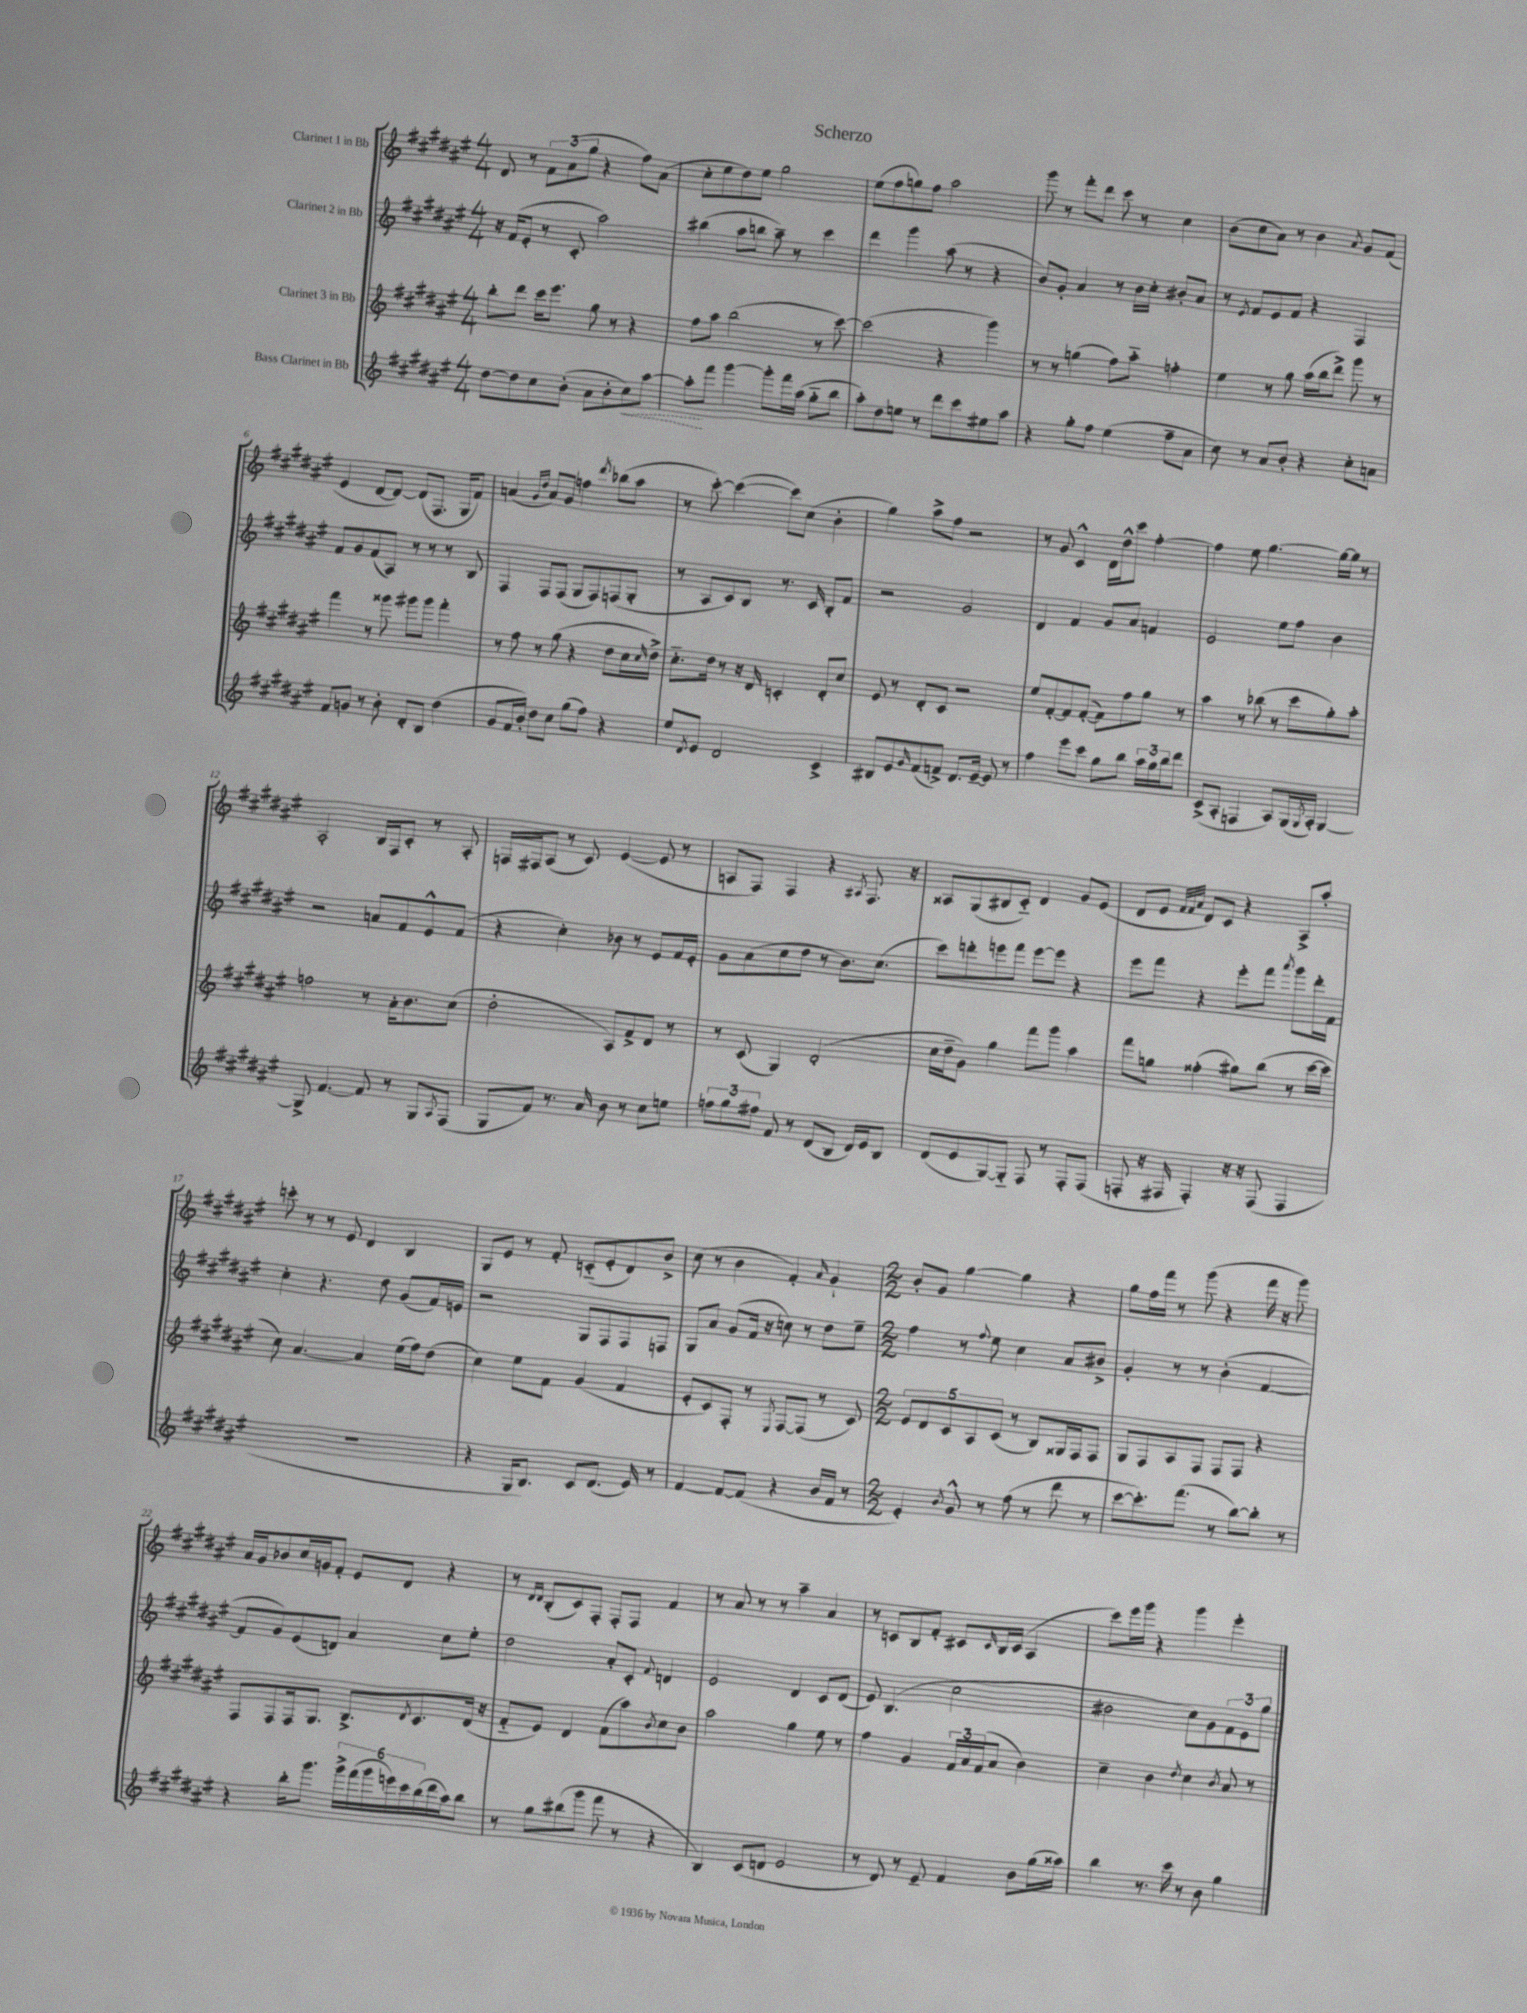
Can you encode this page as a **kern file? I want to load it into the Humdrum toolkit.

**kern	**dynam	**kern	**kern	**kern
*part4	*part4	*part3	*part2	*part1
*staff4	*staff4	*staff3	*staff2	*staff1
*I"Bass Clarinet in Bb	*	*I"Clarinet 3 in Bb	*I"Clarinet 2 in Bb	*I"Clarinet 1 in Bb
*clefG2	*	*clefG2	*clefG2	*clefG2
*k[f#c#g#d#a#e#]	*	*k[f#c#g#d#a#e#]	*k[f#c#g#d#a#e#]	*k[f#c#g#d#a#e#]
*M4/4	*	*M4/4	*M4/4	*M4/4
=1	=1	=1	=1	=1
[8dd#\L	.	8bb'\L	16r	8d#/
.	.	.	(16f#/KL	.
8dd#\]	.	8ddd#\J	8e#'/J	8r
8cc#\	.	16ccc#\KL	8r	12f#\L
.	.	8.eee#\J	.	.
.	.	.	.	(12a#\
(8b'\J	.	.	8c#'/	.
.	.	.	.	12gg#\J
8a#\L	.	8gg#\	2aa#\)	4r
8b'\	.	8r	.	.
!	!LO:HP:b	!	!	!
8cc#\)	<	4r	.	8ff#\L)
[8aa#\J	.	.	.	(8a#\J
=2	=2	=2	=2	=2
8aa#'\L]	.	8ff#\L	(4bb#X\	8cc#'\L
8fff#\J	[	8aa#\J	.	8ee#\
[4ggg#\	.	(2bb\	8aa#\L	8dd#\)
.	.	.	8bbn\J	8ee#\J
8ggg#'\L]	.	.	8aa#~\)	2gg#\
16fff#\L	.	.	8r	.
(16aa#\JJ	.	.	.	.
8gg#\L	.	8r	4ccc#\	.
8bb\J	.	[8ccc#\)	.	.
=3	=3	=3	=3	=3
8aa#'\L)	.	(2ccc#\]	4ddd#\	(8ee#\L
8dd#\	.	.	.	8ff#\
8een\J	.	.	4ggg#\	8ggn\)
8r	.	.	.	8ff#\J
8ddd#\L	.	4r	(8aa#\	2aa#\
8ccc#\	.	.	8r	.
8ee#X\	.	4ggg#\)	4r	.
8aa#\J	.	.	.	.
=4	=4	=4	=4	=4
4r	.	8r	8b/L)	8ggg#\
.	.	8r	8g#'/J	8r
8gg#'\L	.	(4ggn\	4a#/	8fff#'\L
8ff#\J	.	.	.	8ddd#\J
(4ee#\	.	8ff#\L)	8r	8ccc#\
.	.	8aa#\J	16b\LL	8r
.	.	.	16cc#'\JJ	.
8ff#~\L	.	4ffn'\	8b#X'/L	4cc#\
8a#\J	.	.	8a#/J	.
=5	=5	=5	=5	=5
8cc#\)	.	4ee#\	8r	(8b\L
.	.	.	8qe#/	.
8r	.	.	8f#/L	8cc#\
8a#/L	.	8r	8e#/	8a#\J)
8b'/J	.	8gg#\	8f#/J	8r
4r	.	(16aa#\LL	4r	4b\
.	.	16bb\J	.	.
.	.	8ddd#^\J)	.	.
.	.	.	.	8qa#/
8cc#'\L	.	8ggg#\	4F#/	8g#/L
8an\J	.	8r	.	(8f#/J
!!LO:LB:g=z
=6	=6	=6	=6	=6
8f#/L	.	4fff#\	8f#/L	4e#/
8gn/J	.	.	8g#/	.
8r	.	8r	(8f#/	[8d#/L
8b'\	.	8ggg##X\	8A#/J)	8d#/J_)
8d#'/L	.	8ggg#X\L	8r	(8d#/L]
8B/J	.	8ggg#\J	8r	8.F#/J
(4dd#\	.	4fff#'\	8r	.
.	.	.	.	16G#/KL
.	.	.	8B/	8f#/J)
=7	=7	=7	=7	=7
8g#/L	.	8r	4F#/	(4an/
16f#/L	.	8ff#\	.	.
16b'/JJ)	.	.	.	.
.	.	.	.	16qqg#/LL
.	.	.	.	16qqdd#/JJ
8dd#\L	.	8r	8F#/L	8a/L)
8cc#\J	.	(8gg#\	(8F#/J	8g#/J
(8gg#\L	.	4r	8G#/L	4ffn\
8ff#\J)	.	.	8F#/)	.
.	.	.	.	8qddd#/
4r	.	8dd#\L	(8Fn/	(8bb-X\L
.	.	16cc#\L	8G#'/J	8aa#\J
.	.	16qqcc#/	.	.
.	.	16dd#^\JJ)	.	.
=8	=8	=8	=8	=8
8ee#/L	.	8.cc#\L	8r	8r
8qd#/	.	.	.	.
8e#/J	.	.	8A#/L	[8ccc#'\)
.	.	16dd#\Jk	.	.
2d#/	.	8r	8c#/)	(4ccc#\_
.	.	16r	8B/J	.
.	.	16d#/	.	.
.	.	4cn'/	8.r	8ccc#\L])
.	.	.	.	(8cc#\J
.	.	.	16c#/	.
4c#^/	.	8d#'/L	8B'/L	4b'\
.	.	8cc#/J	8f#/J	.
=9	=9	=9	=9	=9
8B#X/L	.	8e#/	2r	4gg#\)
8e#/	.	8r	.	.
16qqg#/	.	.	.	.
(8f#/	.	8d#'/L	.	8aa#^\L
8fn^/J)	.	8c#/J	.	8ff#\J
8.d#/L	.	2r	2g#/	2r
[16e#~/Jk	.	.	.	.
8e#/]	.	.	.	.
8r	.	.	.	.
=10	=10	=10	=10	=10
4ff#\	.	8ee#/L	4d#/	8r
.	.	[8f#'/	.	8g#/
8eee#\L	.	8f#/]	4f#/	4c#^^/
8ccc#\J	.	([8f#'/J	.	.
8gg#\L	.	8f#\L])	8g#/L	16d#\LL
.	.	.	.	16dd#^^\J
8bb\J	.	8ff#\	8a#/J	8ccc#\J
24aa#\LL	.	8gg#\J	4fn/	[4ff#'\
24gg#\	.	.	.	.
24bb\J	.	.	.	.
8ddd#\J	.	8r	.	.
=11	=11	=11	=11	=11
(8c#^/L	.	4aa#\	2e#/	4ff#\]
8A#'/J	.	.	.	.
4Fn/	.	8r	.	8ee#\
.	.	(8bb-X\	.	[4.gg#\
8A#/L)	.	8r	8ee#\L	.
(16G#/L	.	8ccc#\L	8ff#\J	.
8qG#/	.	.	.	.
16A#'/JJ)	.	.	.	.
[4G#/	.	8gg#'\)	4b\	16gg#\LL_
.	.	.	.	16gg#\JJ]
.	.	8aa#'\J	.	8r
!!LO:LB:g=z
=12	=12	=12	=12	=12
8G#^/]	.	2ffn\	2r	2A#'/
[4.f#/	.	.	.	.
8f#/]	.	8r	8an/L	16B/LL
.	.	.	.	16F#/J
8r	.	16a#'\KL	8f#/	8c#'/J
.	.	8.b\	.	.
8G#/L	.	.	8e#^^/	8r
8qA#/	.	.	.	.
(8F#/J	.	(8cc#\J	(8f#/J	8A#'/
=13	=13	=13	=13	=13
8G#/L	.	2dd#'\	4r	16Fn/LL
.	.	.	.	16F#X/J
8f#/J)	.	.	.	(8A#/J
8.r	.	.	4cc#'\)	8r
.	.	.	.	8c#/)
16a#/	.	.	.	.
8b\	.	8A#/L)	8b-X\	([4e#/
8r	.	8f#^/	8r	.
8cc#\L	.	8d#/J	8e#/L	8e#/]
8een\J	.	8r	16f#/L	8r
.	.	.	16e#'/JJ	.
=14	=14	=14	=14	=14
12ffn\L	.	8r	8g#\L	8An/L
12gg#\	.	.	.	.
.	.	(8c#/	(8a#\	8F#/J)
12ff#X\J	.	.	.	.
8f#/	.	4G#/)	8cc#\	4F#/
8r	.	.	8dd#\J	.
(8d#/L	.	(2d#'/	8r	4r
8B/J	.	.	8.b\L)	.
.	.	.	.	8qA#X/
16d#/LL)	.	.	.	8.F#/
16e#/J	.	.	(8.cc#\J	.
8B/J	.	.	.	.
.	.	.	.	16r
=15	=15	=15	=15	=15
(8d#/L	.	16cc#\LL	8ccc#\L)	8A##X/L
.	.	16dd#~\J	.	.
8e#/	.	8g#\J)	8dddn'\	(8G#/
[8G#/)	.	4gg#\	8eeen\	8B#X/
8G#/J]	.	.	8fff#\J	8c#/J)
8F#/	.	8fff#\L	[8eee\L	4d#/
8r	.	8ggg#\J	8eee\J]	.
8F#'/L	.	4aa#\	4r	8g#/L
(8F#/J	.	.	.	(8e#/J
=16	=16	=16	=16	=16
8Fn'/	.	8fff#\L	8eee#\L	8d#/L
16r	.	8ggn\J	8fff#\J	8e#/J
16F#X/	.	.	.	.
.	.	.	.	32qqf#/LLL
.	.	.	.	32qqf#/
.	.	.	.	32qqa#/JJJ
4F#'/)	.	(4ff##X'\	4r	8d#/L)
.	.	.	.	8c#/J
16r	.	8gg#X\L)	8eee#'\L	4r
16r	.	.	.	.
(8F#/	.	(8bb\J	8fff#\J	.
.	.	.	8qaaa#/	.
4F#/	.	8r	8ggg#\L	8A#^/L
.	.	[16ccc#\LL	16ddd#'\L	8aa#'/J
.	.	16ccc#\JJ]	16f#\JJ	.
!!LO:LB:g=z
=17	=17	=17	=17	=17
1r	.	8cc#\)	4cc#'\	8cccn'\
.	.	[4.a#/	.	8r
.	.	.	4.r	8r
.	.	.	.	8e#/
.	.	4a#/]	.	4d#/
.	.	.	8dd#\	.
.	.	(16ee#\LL	(8g#/L	4B/
.	.	16ff#\J)	.	.
.	.	(8dd#\J	16f#/L)	.
.	.	.	16en/JJ	.
=18	=18	=18	=18	=18
4r	.	4cc#\)	2r	8G#/L
.	.	.	.	8e#/J
16G#/KL	.	8ee#\L	.	8r
8.B/J)	.	.	.	.
.	.	8f#\J	.	8f#'/
8c#/L	.	(4g#/	8G#/L	(8cn/L
(8.d#/J	.	.	8F#/	8e#'/
.	.	4f#/	8F#/	8d#/)
16e#/)	.	.	.	.
8r	.	.	8Fn/J	8b^/J
=19	=19	=19	=19	=19
[4f#/	.	8e#'/L	8G#/L	(8cc#\
.	.	8c#/)	8a#/J	8r
8f#/L_	.	8F#'/J	(8g#/L	4b\
(8f#/J]	.	8r	16f#/Jk	.
.	.	.	16r	.
.	.	8qE#/	.	.
4r	.	[8F#/L	8ccn\)	4f#'/)
.	.	(8F#/J]	8r	.
.	.	.	.	16qqa#/
16b/LL	.	8r	8dd#\L	4g#`/
16f#/JJ	.	.	.	.
8r	.	8c#/)	8ee#~\J	.
=20	=20	=20	=20	=20
*M2/2	*	*M2/2	*M2/2	*M2/2
4e#'/)	.	10e#/L	4ff#\	8b'/L
.	.	10d#/	.	.
.	.	.	.	8g#/J
.	.	10c#/	.	.
8qb/	.	.	.	.
8g#^^/	.	.	8r	[4gg#\
.	.	10A#/	.	.
.	.	.	8qqff#/	.
8r	.	.	8ee#\	.
.	.	(10c#/J	.	.
(8ff#\	.	8r	4cc#\	4gg#\]
8r	.	8B/L)	.	.
8ddd#\	.	16G##X/L	8a#/L	4r
.	.	16F#/J	.	.
8r	.	8F#/J	8b#X^/J	.
=21	=21	=21	=21	=21
[8ccc#\L	.	8G#/L	4g#'/	8gg#\L
8.ccc#'\])	.	8F#/	.	16ff#\L
.	.	.	.	16fff#\JJ
.	.	8A#/	8r	8r
(8.fff#\J	.	.	.	.
.	.	8F#/J	8r	(8ggg#\
8r	.	8F#/L	(4b'\	4r
[8bb\L)	.	8F#/J	.	.
8bb'\J]	.	4r	[4f#/	16fff#\
.	.	.	.	16r
8r	.	.	.	8ggg#\)
!!LO:LB:g=z
=22	=22	=22	=22	=22
4r	.	8F#/L	8f#/L]	16a#/LL
.	.	.	.	16g#/J
.	.	8F#/	8g#/)	8b-X/
16bb'\KL	.	16F#/k	(8e#/	16cc#/L
8.ggg#\J	.	8.G#/J	.	16gn/J
.	.	.	8dn/J)	8f#'/J
24ggg#^\LL	.	8.B^/L	4a#/	8e#/L
(24fff#\	.	.	.	.
24ggg#\	.	.	.	.
24eeen\)	.	.	.	8d#/J
24ccc#\	.	.	.	.
.	.	8qd#/	.	.
.	.	8.c#/	.	.
(24bb\	.	.	.	.
16ddd#\	.	.	8cc#\L	4r
16aa#\J)	.	.	.	.
8bb\J	.	(16d#/Jk	8ee#'\J	.
.	.	16r	.	.
=23	=23	=23	=23	=23
8r	.	8f#/L	2dd#\	8r
.	.	.	.	16qqd#/LL
.	.	.	.	16qqd#/JJ
8gg#\L	.	8e#/J)	.	(8B'/L
(8bb#X\	.	4d#/	.	8c#/)
8ggg#\J	.	.	.	8F#'/J
8fff#\	.	(8f#\L	8a#'/L	8F#'/L
8r	.	8aa#\)	8c#'/J	8F#/J
.	.	8qb/	8qqf#/	.
4r	.	8cc#\	4dn/	4f#/
.	.	8b\J	.	.
=24	=24	=24	=24	=24
4B/)	.	2aa#\	2e#/	8r
.	.	.	.	8a#/
(8c#/L	.	.	.	8r
8dn/J	.	.	.	8r
2e#/	.	4gg#\	4d#/	4aa#~\
.	.	8ee#\	8c#/L	4a#/
.	.	8r	(8d#/J	.
=25	=25	=25	=25	=25
8r	.	4ff#\	8e#/)	8r
8d#/)	.	.	(4.B/	8cn/L
8r	.	4g#/	.	8B/
8e#~/	.	.	.	8f#'/J
4f#/	.	24f#/LL	2cc#\	8c#X/L
.	.	24a#/	.	.
.	.	(24f#/J	.	.
.	.	.	.	16qqc#/
.	.	8a#/J	.	16B/L
.	.	.	.	(16c#/JJ
8b\L	.	4b\)	.	4A#/
(16gg#\L	.	.	.	.
16aa##X\JJ)	.	.	.	.
=26	=26	=26	=26	=26
4bb\	.	4cc#~\	2b#X\	8ccc#\L)
.	.	.	.	16eee#\L
.	.	.	.	16ggg#\JJ
8.r	.	4b\	.	4r
16ccc#\	.	.	.	.
.	.	8qdd#/	.	.
8r	.	4cc#\	8cc#\L)	4ggg#\
8b\	.	.	8g#\	.
.	.	8qb/	.	.
4gg#\	.	8a#/	12f#\	4eee#'\
.	.	.	12e#\	.
.	.	8r	.	.
.	.	.	12gg#\J	.
==	==	==	==	==
*-	*-	*-	*-	*-
